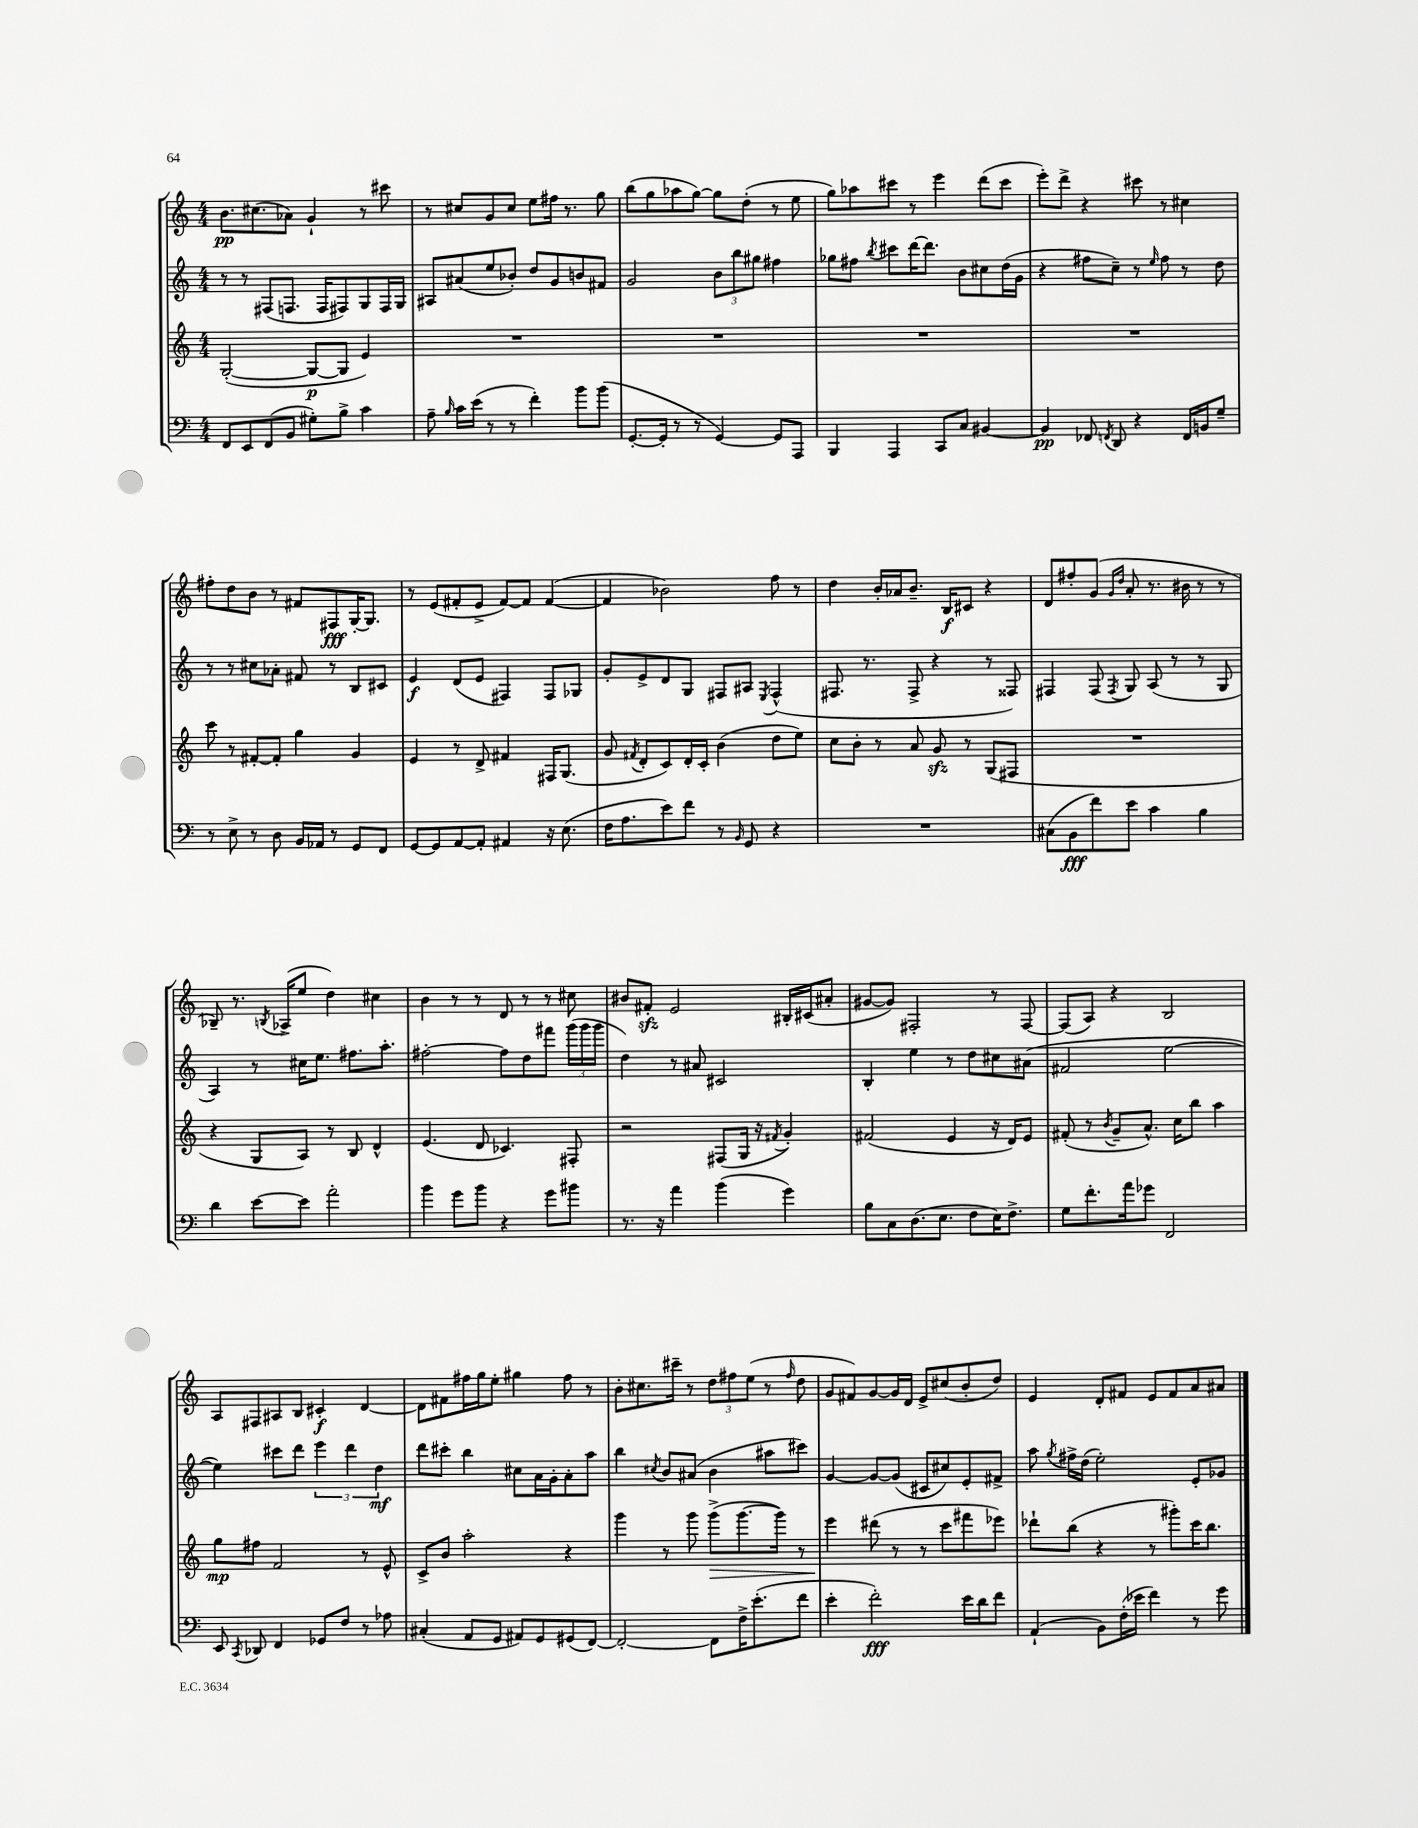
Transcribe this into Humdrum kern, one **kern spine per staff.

**kern	**dynam	**kern	**dynam	**kern	**dynam	**kern	**dynam
*part4	*part4	*part3	*part3	*part2	*part2	*part1	*part1
*staff4	*staff4	*staff3	*staff3	*staff2	*staff2	*staff1	*staff1
*clefF4	*	*clefG2	*	*clefG2	*	*clefG2	*
*k[]	*	*k[]	*	*k[]	*	*k[]	*
*M4/4	*	*M4/4	*	*M4/4	*	*M4/4	*
=19	=19	=19	=19	=19	=19	=19	=19
8FF/L	.	([2G'/	.	8r	.	8.b\L	pp
8EE/	.	.	.	8r	.	.	.
.	.	.	.	.	.	(8.cc#X\	.
(8FF/	.	.	.	(8F#X/L	.	.	.
8BB/J	.	.	.	8.Fn/J	.	8a-X\J)	.
8G#X'\L)	.	8G/L_	p	.	.	4g`/	.
.	.	.	.	16F/KL	.	.	.
8B^\J	.	8G/J]	.	8F#X/)	.	.	.
4c\	.	4e/)	.	8G/	.	8r	.
.	.	.	.	16F#/L	.	8ccc#X\	.
.	.	.	.	16G/JJ	.	.	.
=20	=20	=20	=20	=20	=20	=20	=20
8A~\	.	1r	.	8A#X/L	.	8r	.
16qqB/	.	.	.	.	.	.	.
16c\LL	.	.	.	(8a#X/	.	8cc#X/L	.
(16e\JJ	.	.	.	.	.	.	.
8r	.	.	.	8ee/	.	8g/	.
8r	.	.	.	8b-X'/J)	.	8cc#/J	.
4f'\)	.	.	.	8dd/L	.	8ee\L	.
.	.	.	.	8g/	.	16ff#X\Jk	.
.	.	.	.	.	.	8.r	.
8b\L	.	.	.	8bn/	.	.	.
(8b\J	.	.	.	8f#X/J	.	8gg\	.
=21	=21	=21	=21	=21	=21	=21	=21
[8.GG'/L	.	1r	.	2g/	.	(8bb\L	.
.	.	.	.	.	.	8gg\	.
16GG'/Jk]	.	.	.	.	.	.	.
8r	.	.	.	.	.	8aa-X\	.
8r	.	.	.	.	.	[8gg\J)	.
[4GG/)	.	.	.	12b\L	.	8gg\L]	.
.	.	.	.	12bb\	.	.	.
.	.	.	.	.	.	(8dd'\J	.
.	.	.	.	12gg#X\J	.	.	.
8GG/L]	.	.	.	4ff#X\	.	8r	.
8AAA/J	.	.	.	.	.	8ee\	.
=22	=22	=22	=22	=22	=22	=22	=22
4BBB/	.	1r	.	8gg-X\L	.	8gg\L)	.
.	.	.	.	8ff#X\J	.	8aa-X\	.
.	.	.	.	8qbb/	.	.	.
4AAA/	.	.	.	8ccc#X\L	.	8ccc#X\J	.
.	.	.	.	[16ddd\K	.	8r	.
.	.	.	.	8.ddd\J]	.	.	.
8CC/L	.	.	.	.	.	4eee\	.
8C/J	.	.	.	8b\L	.	.	.
[4BB#X/	.	.	.	8cc#X\	.	(8ddd\L	.
.	.	.	.	(16dd\L	.	8ccc#\J	.
.	.	.	.	16g\JJ	.	.	.
=23	=23	=23	=23	=23	=23	=23	=23
4BB#/]	pp	1r	.	4r	.	8eee'\L)	.
.	.	.	.	.	.	8ddd^\J	.
8FF-X/	.	.	.	8ff#X\L	.	4r	.
8qFFn/	.	.	.	.	.	.	.
8DD/	.	.	.	8cc~\J)	.	.	.
4r	.	.	.	8r	.	8ccc#X\	.
.	.	.	.	16qqee/	.	.	.
.	.	.	.	8ff#\	.	8r	.
16FF/LL	.	.	.	8r	.	4cc#X\	.
16BBn/J	.	.	.	.	.	.	.
8G~/J	.	.	.	8dd\	.	.	.
!!LO:LB:g=z
=24	=24	=24	=24	=24	=24	=24	=24
8r	.	8ccc\	.	8r	.	8ff#X'\L	.
8E^\	.	8r	.	8r	.	8dd\	.
8r	.	[8f#X'/L	.	8cc#X\L	.	8b\J	.
8D\	.	8f#'/J]	.	8a-X'\J	.	8r	.
16BB/LL	.	4gg\	.	8f#X/	.	8f#X/L	.
16AA-X/JJ	.	.	.	.	.	.	.
8r	.	.	.	8r	.	8F#X/	fff
8GG/L	.	4g/	.	8B/L	.	[16G'/K	.
.	.	.	.	.	.	8.G/J]	.
8FF/J	.	.	.	8c#X/J	.	.	.
=25	=25	=25	=25	=25	=25	=25	=25
[8GG/L	.	4e/	.	4e/	f	8r	.
8GG/]	.	.	.	.	.	(8e/L	.
[8AA/	.	8r	.	(8d/L	.	8f#X'/	.
8AA'/J]	.	8d^/	.	8e/J	.	8e^/J	.
4AA#X/	.	4f#X/	.	4F#X/)	.	[8f#/L)	.
.	.	.	.	.	.	8f#/J]	.
16r	.	16F#X/KL	.	8F#/L	.	([4f#/	.
(8.E\	.	(8.G/J	.	.	.	.	.
.	.	.	.	8G-X/J	.	.	.
=26	=26	=26	=26	=26	=26	=26	=26
16F\KL	.	8g/	.	8g'/L	.	4f#/]	.
8.A\	.	.	.	.	.	.	.
.	.	8qf#X/	.	.	.	.	.
.	.	8d'/L	.	8e^/	.	.	.
8e\)	.	8c/)	.	8d/	.	2b-X\)	.
8f\J	.	16d'/L	.	8G/J	.	.	.
.	.	16c'/JJ	.	.	.	.	.
8r	.	(4b\	.	8F#X/L	.	.	.
16qqBB/	.	.	.	.	.	.	.
8GG/	.	.	.	8A#X/J	.	.	.
.	.	.	.	8qE/	.	.	.
4r	.	8dd\L	.	(4F#^^/	.	8ff\	.
.	.	8ee\J)	.	.	.	8r	.
=27	=27	=27	=27	=27	=27	=27	=27
1r	.	8cc\L	.	8.F#X/	.	4dd\	.
.	.	8b'\J	.	.	.	.	.
.	.	.	.	8.r	.	.	.
.	.	8r	.	.	.	16b'/LL	.
.	.	.	.	.	.	16a-X/J	.
.	.	8a/	.	8F#^/	.	8.b~/J	.
.	.	8gzz/	.	4r	.	.	.
.	.	.	.	.	.	16B/KL	f
.	.	8r	.	.	.	8c#X/J	.
.	.	(8G/L	.	8r	.	4r	.
.	.	8F#X/J	.	8F##X/)	.	.	.
=28	=28	=28	=28	=28	=28	=28	=28
(8C#X\L	.	1r	.	4F#X/	.	8d/L	.
8BB\	fff	.	.	.	.	8ff#X'/	.
8f\)	.	.	.	(8F#/	.	(8g/J	.
.	.	.	.	.	.	16qqg/LL	.
.	.	.	.	8qF#/	.	16qqdd/JJ	.
8e\J	.	.	.	8G/)	.	8a'/	.
4c\	.	.	.	(8A/	.	8.r	.
.	.	.	.	8r	.	.	.
.	.	.	.	.	.	16b#X\	.
4B\	.	.	.	8r	.	8r	.
.	.	.	.	8G/	.	8r	.
!!LO:LB:g=z
=29	=29	=29	=29	=29	=29	=29	=29
4d\	.	4r	.	4A/)	.	8B-X~/)	.
.	.	.	.	.	.	8.r	.
[8e\L	.	8G/L	.	8r	.	.	.
.	.	.	.	.	.	8qBn/	.
.	.	.	.	.	.	(16A-X^/KL	.
8e\J]	.	8A/J)	.	16cc#X\KL	.	8ee/J	.
.	.	.	.	8.ee\J	.	.	.
2a'\	.	8r	.	.	.	4dd\)	.
.	.	8B/	.	8.ff#X\L	.	.	.
.	.	4d^^/	.	.	.	4cc#X\	.
.	.	.	.	8.aa'\J	.	.	.
=30	=30	=30	=30	=30	=30	=30	=30
4b\	.	(4.e/	.	[2ff#X'\	.	4b\	.
8g\L	.	.	.	.	.	8r	.
8b\J	.	8d/	.	.	.	8r	.
4r	.	4.c-X/)	.	8ff#\L]	.	8d/	.
.	.	.	.	8dd\	.	8r	.
8g\L	.	.	.	8fff#X\J	.	8r	.
8b#X\J	.	8F#X'/	.	(24ggg\LL	.	8cc#X\	.
.	.	.	.	24ggg\	.	.	.
.	.	.	.	24ggg\JJ	.	.	.
=31	=31	=31	=31	=31	=31	=31	=31
8.r	.	2r	.	4dd\)	.	8b#X/L	.
.	.	.	.	.	.	8f#Xzz'/J	.
16r	.	.	.	.	.	.	.
4a\	.	.	.	8r	.	2e/	.
.	.	.	.	8a#X/	.	.	.
(4b\	.	(8F#X/L	.	2c#X/	.	.	.
.	.	16G/Jk	.	.	.	.	.
.	.	16r	.	.	.	.	.
.	.	8qf#X/	.	.	.	.	.
4g\)	.	4g'/)	.	.	.	16B#X'/LL	.
.	.	.	.	.	.	(16c#X/J	.
.	.	.	.	.	.	8a#X'/J	.
=32	=32	=32	=32	=32	=32	=32	=32
8B\L	.	(2f#X/	.	4B'/	.	[8g#X/L	.
8C\	.	.	.	.	.	8g#/J])	.
(8.D\	.	.	.	4ee\	.	2F#X'/	.
8.E\J	.	.	.	.	.	.	.
.	.	4e/	.	8r	.	.	.
8F\L	.	.	.	8dd\L	.	.	.
16E\K)	.	16r	.	8cc#X\	.	8r	.
8.F^\J	.	16d/KL)	.	.	.	.	.
.	.	8e/J	.	(8a#X\J	.	[8F#/	.
=33	=33	=33	=33	=33	=33	=33	=33
8G\L	.	(8f#X'/	.	2f#X/	.	(8F#/L]	.
8.f'\	.	8r	.	.	.	8A/J)	.
.	.	8qb/	.	.	.	.	.
.	.	8g~/L	.	.	.	4r	.
16a\k	.	.	.	.	.	.	.
8g-X\J	.	8.a^^/J)	.	.	.	.	.
2FF/	.	.	.	[2ee\	.	2B/	.
.	.	16cc\KL	.	.	.	.	.
.	.	8bb\J	.	.	.	.	.
.	.	4aa\	.	.	.	.	.
!!LO:LB:g=z
=34	=34	=34	=34	=34	=34	=34	=34
8EE/	.	8gg\L	mp	4ee\])	.	8A/L	.
8qCC/	.	.	.	.	.	.	.
8DD-X/	.	8ff#X\J	.	.	.	8F#X/	.
4FF/	.	2f/	.	8ccc#X\L	.	8A#X/	.
.	.	.	.	8ddd\J	.	8B/J	.
8GG-X/L	.	.	.	6eee\	.	4c#X'/	f
8F/J	.	.	.	.	.	.	.
.	.	.	.	6ddd\	.	.	.
8r	.	8r	.	.	.	[4d/	.
.	.	.	.	6dd\	mf	.	.
8A-X\	.	8e^^/	.	.	.	.	.
=35	=35	=35	=35	=35	=35	=35	=35
(4C#X'/	.	8c^/L	.	8ddd\L	.	8d\L]	.
.	.	8b/J	.	8ccc#X'\J	.	8f#X\	.
8AA/L	.	2aa'\	.	4bb\	.	16ff#X\L	.
.	.	.	.	.	.	16gg\J	.
8GG/J	.	.	.	.	.	8ee'\J	.
8AA#X/L)	.	.	.	8cc#X\L	.	4gg#X\	.
8GG/	.	.	.	16a\L	.	.	.
.	.	.	.	16g'\J	.	.	.
(8GG#X/	.	4r	.	8a'\	.	8ff#\	.
[8FF/J)	.	.	.	8aa\J	.	8r	.
=36	=36	=36	=36	=36	=36	=36	=36
2FF'/_	.	4ggg\	.	4bb\	.	8b'\L	.
.	.	.	.	.	.	8.cc#X\	.
.	.	.	.	8qcc#X/	.	.	.
.	.	8r	.	8b/L	.	.	.
.	.	.	.	.	.	16ccc#X~\Jk	.
.	.	8ggg\	.	(8a#X/J	.	8r	.
!	!	!	!LO:HP:b	!	!	!	!
8FF\L]	.	(8ggg^\L	>	4b\	.	12dd\L	.
.	.	.	.	.	.	12ff#X\	.
16F^\K	.	[8.ggg\	.	.	.	.	.
.	.	.	.	.	.	(12ee\J	.
(8.e'\	.	.	.	.	.	.	.
.	.	.	.	8aa#X\L	.	8r	.
.	.	16ggg\Jk])	.	.	.	.	.
.	.	.	.	.	.	16qqff#/	.
8f\J	.	8r	.	8ccc#X\J)	.	8dd\	.
=37	=37	=37	=37	=37	=37	=37	=37
4e'\	.	4eee\	.	[4g/	.	8g/L	.
.	.	.	.	.	.	8f#X/)	.
2f'\)	fff	(8ddd#X\	]	8g/L_	.	[8g/	.
.	.	8r	.	(8g/J]	.	16g/L]	.
.	.	.	.	.	.	16d/JJ	.
.	.	8r	.	8c#X/L	.	8e^/L	.
.	.	8ccc\L	.	8cc#X/)	.	(8cc#X/	.
16e\LL	.	8fff#X\	.	8e'/	.	8b'/	.
16d\J	.	.	.	.	.	.	.
8f\J	.	8eee-X\J)	.	8f#X^/J	.	8dd/J)	.
=38	=38	=38	=38	=38	=38	=38	=38
(4AA`/	.	8ddd-X`\L	.	8aa\	.	4e/	.
.	.	.	.	8qgg/	.	.	.
.	.	(8bb\J	.	16ff#X^\LL	.	.	.
.	.	.	.	(16dd\JJ	.	.	.
8BB\L)	.	4r	.	2ee'\)	.	8d'/L	.
(16F'\L	.	.	.	.	.	8f#X/J	.
16e-X\JJ	.	.	.	.	.	.	.
4f\)	.	8r	.	.	.	8e/L	.
.	.	8ggg#X'\L)	.	.	.	8f#/	.
8r	.	16ccc\K	.	8e'/L	.	8a/	.
.	.	8.bb\J	.	.	.	.	.
8g\	.	.	.	8g-X/J	.	8a#X/J	.
==	==	==	==	==	==	==	==
*-	*-	*-	*-	*-	*-	*-	*-
